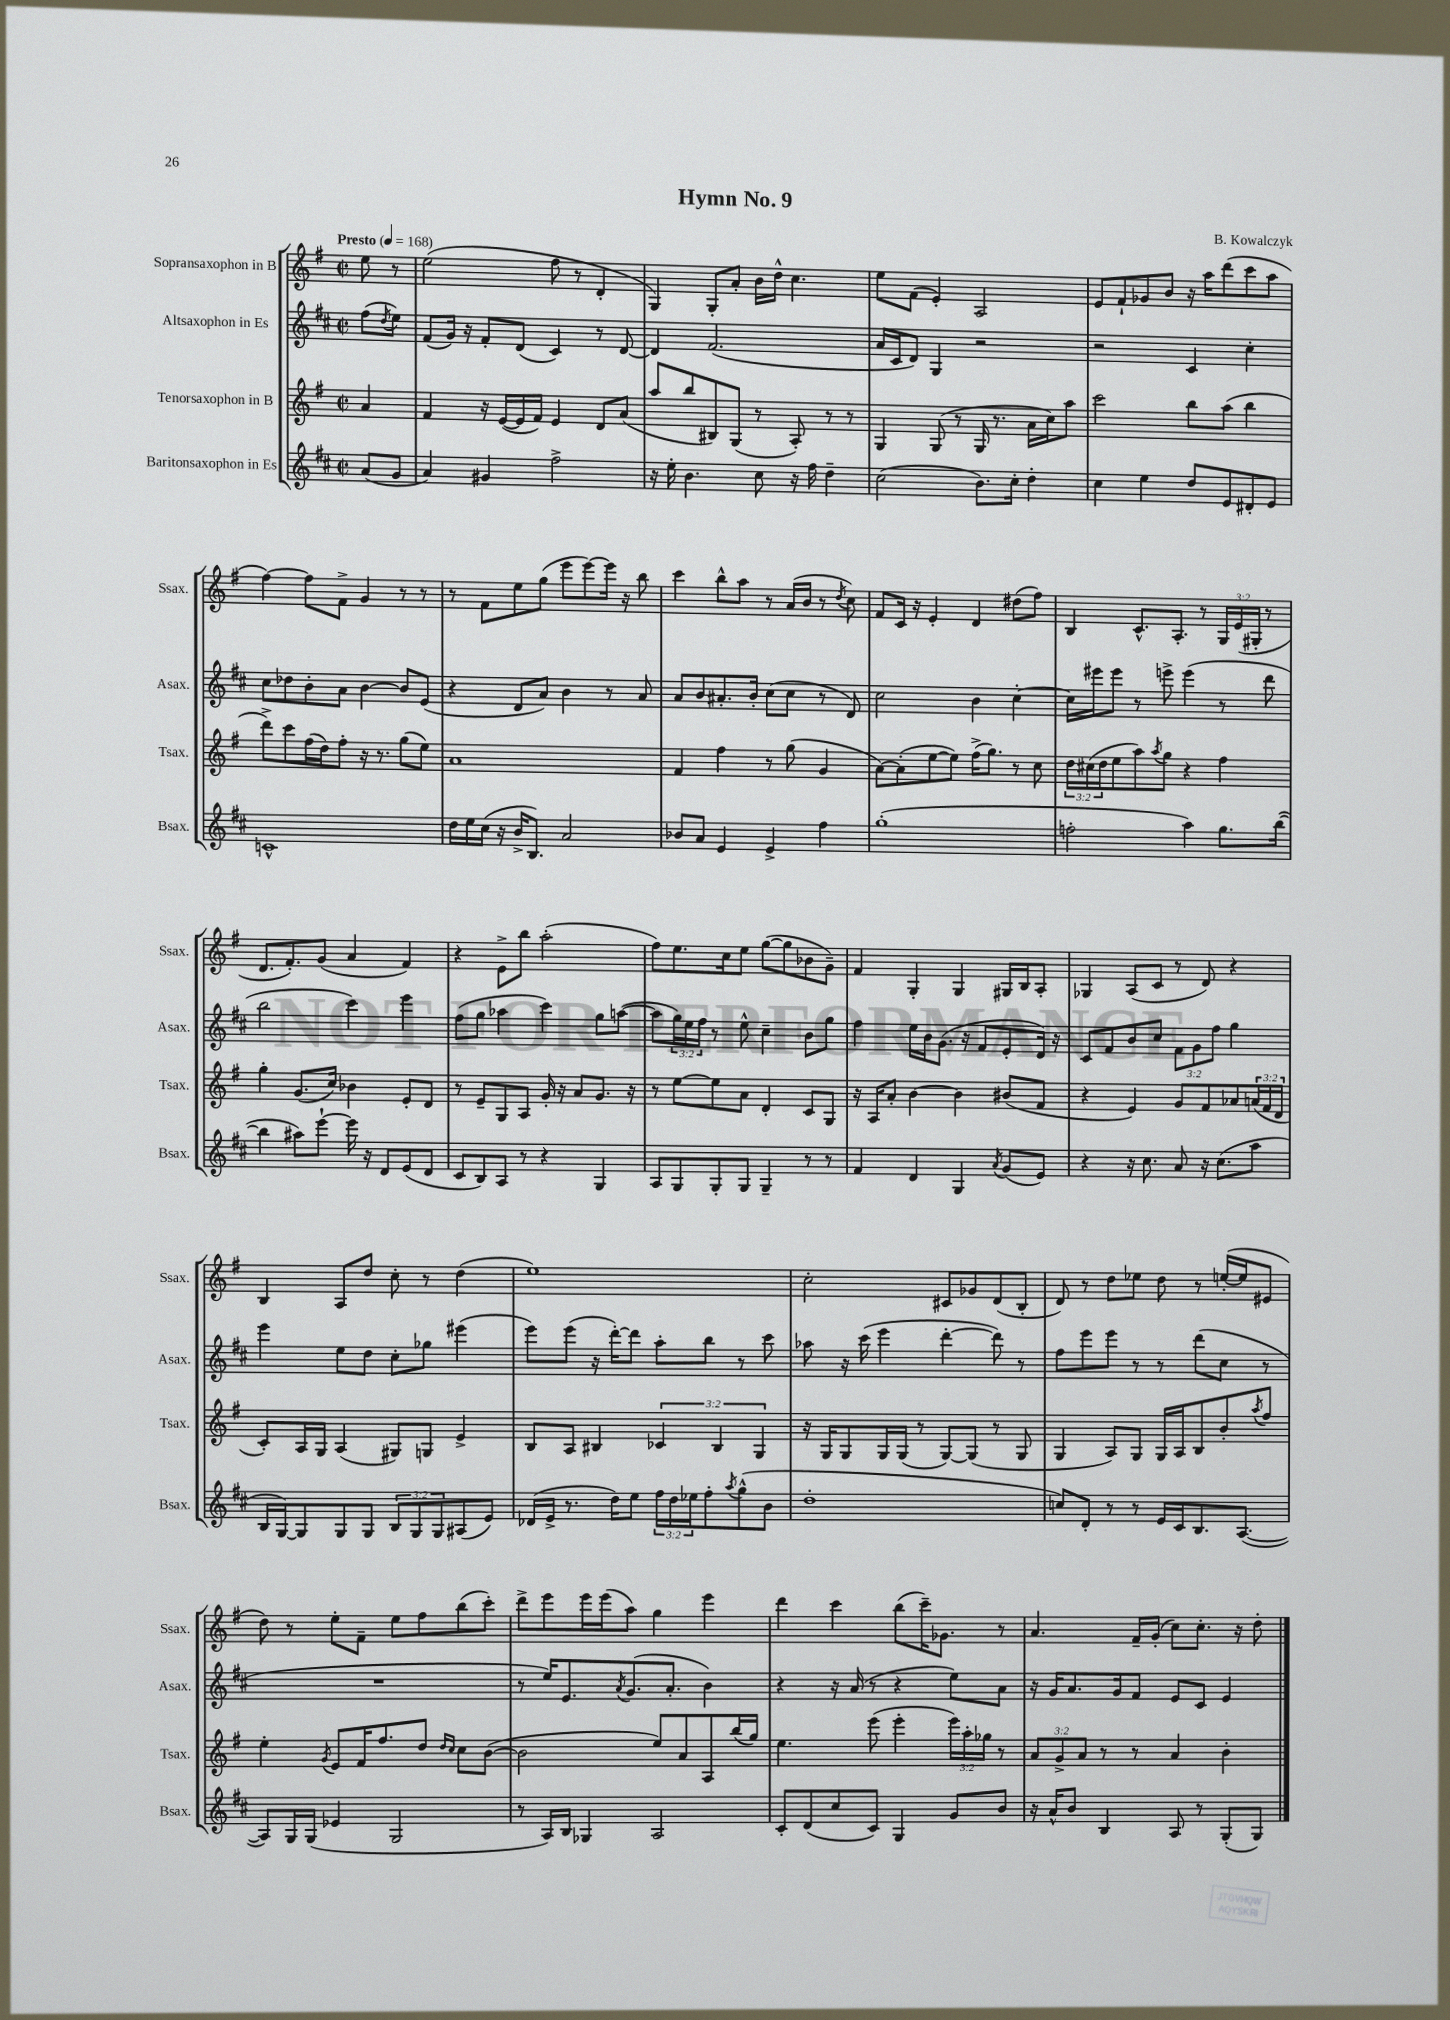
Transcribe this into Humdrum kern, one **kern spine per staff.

**kern	**kern	**kern	**kern
*staff4	*staff3	*staff2	*staff1
*clefG2	*clefG2	*clefG2	*clefG2
*k[f#c#]	*k[f#]	*k[f#c#]	*k[f#]
*M2/2	*M2/2	*M2/2	*M2/2
*met(c|)	*met(c|)	*met(c|)	*met(c|)
*MM168	*MM168	*MM168	*MM168
(8a	4a	(8ff#	8ee
.	.	8qdd	.
8g	.	8ee)	8r
=	=	=	=
4a)	4f#	(8f#	(2ee
.	.	16g)	.
.	.	16r	.
4g#	16r	8f#'	.
.	([16e	.	.
.	16e]	(8d	.
.	16f#)	.	.
2ff#^	4e	4c#)	8ff#
.	.	.	8r
.	8d	8r	4d'
.	(8a	[8d	.
=	=	=	=
16r	8aa	4d]	4G)
16ee'	.	.	.
4.b	8bb	.	.
.	8B#)	(2.f#	8G'
.	(8G	.	8a'
8cc#	8r	.	16b
.	.	.	16dd^^
16r	8A')	.	4.cc
16ff#	.	.	.
4dd~	8r	.	.
.	8r	.	.
=	=	=	=
(2cc#	4G	16a	8ee
.	.	16c#	.
.	.	8d)	(8f#
.	(8G	4G	4e')
.	8r	.	.
8.b)	16G	2r	2A
.	8.r	.	.
16cc#'	.	.	.
4dd'	16a	.	.
.	16cc)	.	.
.	8aa	.	.
=	=	=	=
4cc#	2ccc	2r	8e
.	.	.	8f#`
4ee	.	.	8g-
.	.	.	8b
8dd	8bb	4c#	16r
.	.	.	16aa
8e	(8aa	.	(8ddd
8d#'	4bb	4cc#'	8ccc
8e	.	.	8aa
=	=	=	=
1c^^	8ddd^)	8cc#	[4ff#)
.	8ccc	8dd-	.
.	(16ff#	8b'	8ff#]
.	16dd)	.	.
.	8ff#'	8a	8f#^
.	16r	[4b	4g
.	8.r	.	.
.	(8gg	8b]	8r
.	8ee)	(8e	8r
=	=	=	=
16dd	1a	4r	8r
16ee	.	.	.
(16cc#	.	.	8f#
16r	.	.	.
16b^	.	8d	8ee
8.B)	.	.	.
.	.	8a)	(8gg
2a	.	4b	8eee
.	.	.	[8eee)
.	.	8r	16eee]
.	.	.	16r
.	.	8a	8bb
=	=	=	=
8b-	4f#	8a	4ccc
8a	.	8b	.
4e	4ff#	8.a#'	8bb^^
.	.	.	8aa
.	.	16b'	.
4e^	8r	(8cc#	8r
.	(8gg	8cc#	(16a
.	.	.	16b
4ff#	4g	8r	8r
.	.	.	8qdd
.	.	8d)	8cc)
=	=	=	=
(1gg'	[8a)	2cc#	8f#
.	(8a']	.	16c
.	.	.	16r
.	[8ee	.	4e'
.	8ee])	.	.
.	(16ff#^	4b	4d
.	8.gg)	.	.
.	8r	[4cc#'	(8dd#
.	8cc	.	8ff#)
=	=	=	=
2ff'	24dd	16cc#]	4B
.	(24cc#	.	.
.	.	16eee#	.
.	24dd	.	.
.	8ee	8eee#	.
.	8aa)	8r	8.c^^
.	8qaa	.	.
.	8gg	8eee^	.
.	.	.	8.A'
4aa)	4r	(4eee	.
.	.	.	8r
8.gg	4ff#	8r	24G
.	.	.	(24e
.	.	.	24G#'
.	.	8ddd	8r
([16bb	.	.	.
=	=	=	=
4bb]	4gg'	2bb	8.d
.	.	.	8.f#')
8aa#)	(8.g	.	.
[8eee`	.	.	(8g
.	16cc)	.	.
16eee]	4b-	4ccc#)	4a
16r	.	.	.
8d	.	.	.
(8e	8e'	4eee	4f#)
8d	8d	.	.
=	=	=	=
8c#	8r	(8ff#	4r
8B)	8e~	8gg	.
8A	8G	4aa-	8e^
8r	8A	.	8bb
4r	16g'	4ccc#)	(2aa'
.	16r	.	.
.	8a	.	.
4G	8.g	8gg	.
.	.	([8aa	.
.	16r	.	.
=	=	=	=
8A	8r	8aa]	8ff#)
8G	[8ee	24gg)	8.ee
.	.	24ee	.
.	.	24ff#	.
8G'	8ee]	8r	.
.	.	.	16cc
8G	8a	8ee^^	8ee
4G~	4d'	4cc#~	([8gg
.	.	.	8gg]
8r	8c	8b	8b-
8r	8G	8gg	8g~)
=	=	=	=
4f#	16r	4ff#	4f#
.	16A	.	.
.	8a'	.	.
4d	[4b	16ee	4G'
.	.	16b	.
.	.	(8.g	.
4G	4b]	.	4G
.	.	16r	.
.	.	8f#	.
8qa	.	.	.
(8g	(8b#	8e'	16G#
.	.	.	16B
8e)	8f#	16d)	8A'
.	.	16r	.
=	=	=	=
4r	4r	8c#	4G-
.	.	8f#	.
16r	4e)	8b	(8A
8.cc#	.	.	.
.	.	8cc#	8c
8a	8g	12f#	8r
.	.	12g	.
16r	8f#	.	8d)
.	.	12ff#	.
(8.cc#	.	.	.
.	8a-	4gg	4r
8aa	(24a	.	.
.	24f#	.	.
.	24d	.	.
=	=	=	=
16B	8c')	4eee	4B
[16G)	.	.	.
8G]	16A	.	.
.	16G	.	.
8G	(4A	8ee	8A
8G	.	8dd	8dd
12B	8G#)	8cc#'	8cc'
12G	.	.	.
.	8G	8gg-	8r
12G	.	.	.
(8A#	4e^	(4eee#	(4dd
8e)	.	.	.
=	=	=	=
(16d-	8B	8eee)	1ee)
16e^	.	.	.
8.r	8A	(8eee	.
.	4B#	16r	.
16dd)	.	[16ddd')	.
8ee	.	8ddd]	.
24ff#	6c-	8aa'	.
24dd	.	.	.
24ee-	.	.	.
8ff#'	.	8bb	.
.	6B#	.	.
8qaa	.	.	.
(8gg^^	.	8r	.
.	6G	.	.
8b	.	8ccc#	.
=	=	=	=
1dd'	16r	8aa-	2cc'
.	16G	.	.
.	8G	16r	.
.	.	(16ccc#	.
.	16G	4eee	.
.	(16G	.	.
.	8r	.	.
.	[8G)	[4ddd'	8c#
.	(8G]	.	8g-
.	8r	8ddd])	(8d
.	8G	8r	8B'
=	=	=	=
8cc)	4G	8ff#	8d)
8d'	.	8eee	8r
8r	8A)	8eee	8dd
8r	8G	8r	8ee-
16e	16G	8r	8dd
16c#	16A	.	.
8.B	8B	(8ddd	8r
.	8b'	8cc#	([16ee'
([8.A	.	.	16ee]
.	8qaa	.	.
.	8ff#	8r	8e#
=	=	=	=
8A])	4ee'	1r	8dd)
16G	.	.	8r
(16G	.	.	.
.	8qg	.	.
4e-	8e	.	8ee'
.	16f#	.	8f#~
.	8.ff#	.	.
2G	.	.	8ee
.	8dd	.	8ff#
.	16qqdd	.	.
.	16qqcc	.	.
.	8cc	.	(8bb
.	([8b	.	8ccc')
=	=	=	=
8r	2b]	8r	8ddd^
16A)	.	16ee)	8eee
16B	.	8.e	.
4G-	.	.	16eee
.	.	.	(16eee
.	.	8qa	.
.	.	(8.g	8aa)
2A	8ee)	.	4gg
.	.	8.a'	.
.	8a	.	.
.	8A	4b)	4eee
.	(16bb	.	.
.	16gg)	.	.
=	=	=	=
8c#'	4.ee	4r	4ddd
(8d	.	.	.
8cc#	.	16r	4ccc
.	.	(16a	.
8c#)	(8eee	8r	.
4G	4eee'	4r	(8bb
.	.	.	16ccc~)
.	.	.	8.g-
8g	24eee)	8ee)	.
.	24aa'	.	.
.	24gg-	.	.
8b	8r	8a	8r
=	=	=	=
16r	12a	16r	4.a
16a^^	.	16g	.
.	12g^	.	.
8b	.	8.a	.
.	12a	.	.
4B	8r	.	.
.	.	16g	.
.	8r	8f#	16f#~
.	.	.	(16g'
8A	4a	8e	8cc)
8r	.	8c#	8.cc'
(8G'	4b'	4e	.
.	.	.	16r
8G)	.	.	8dd'
==	==	==	==
*-	*-	*-	*-
